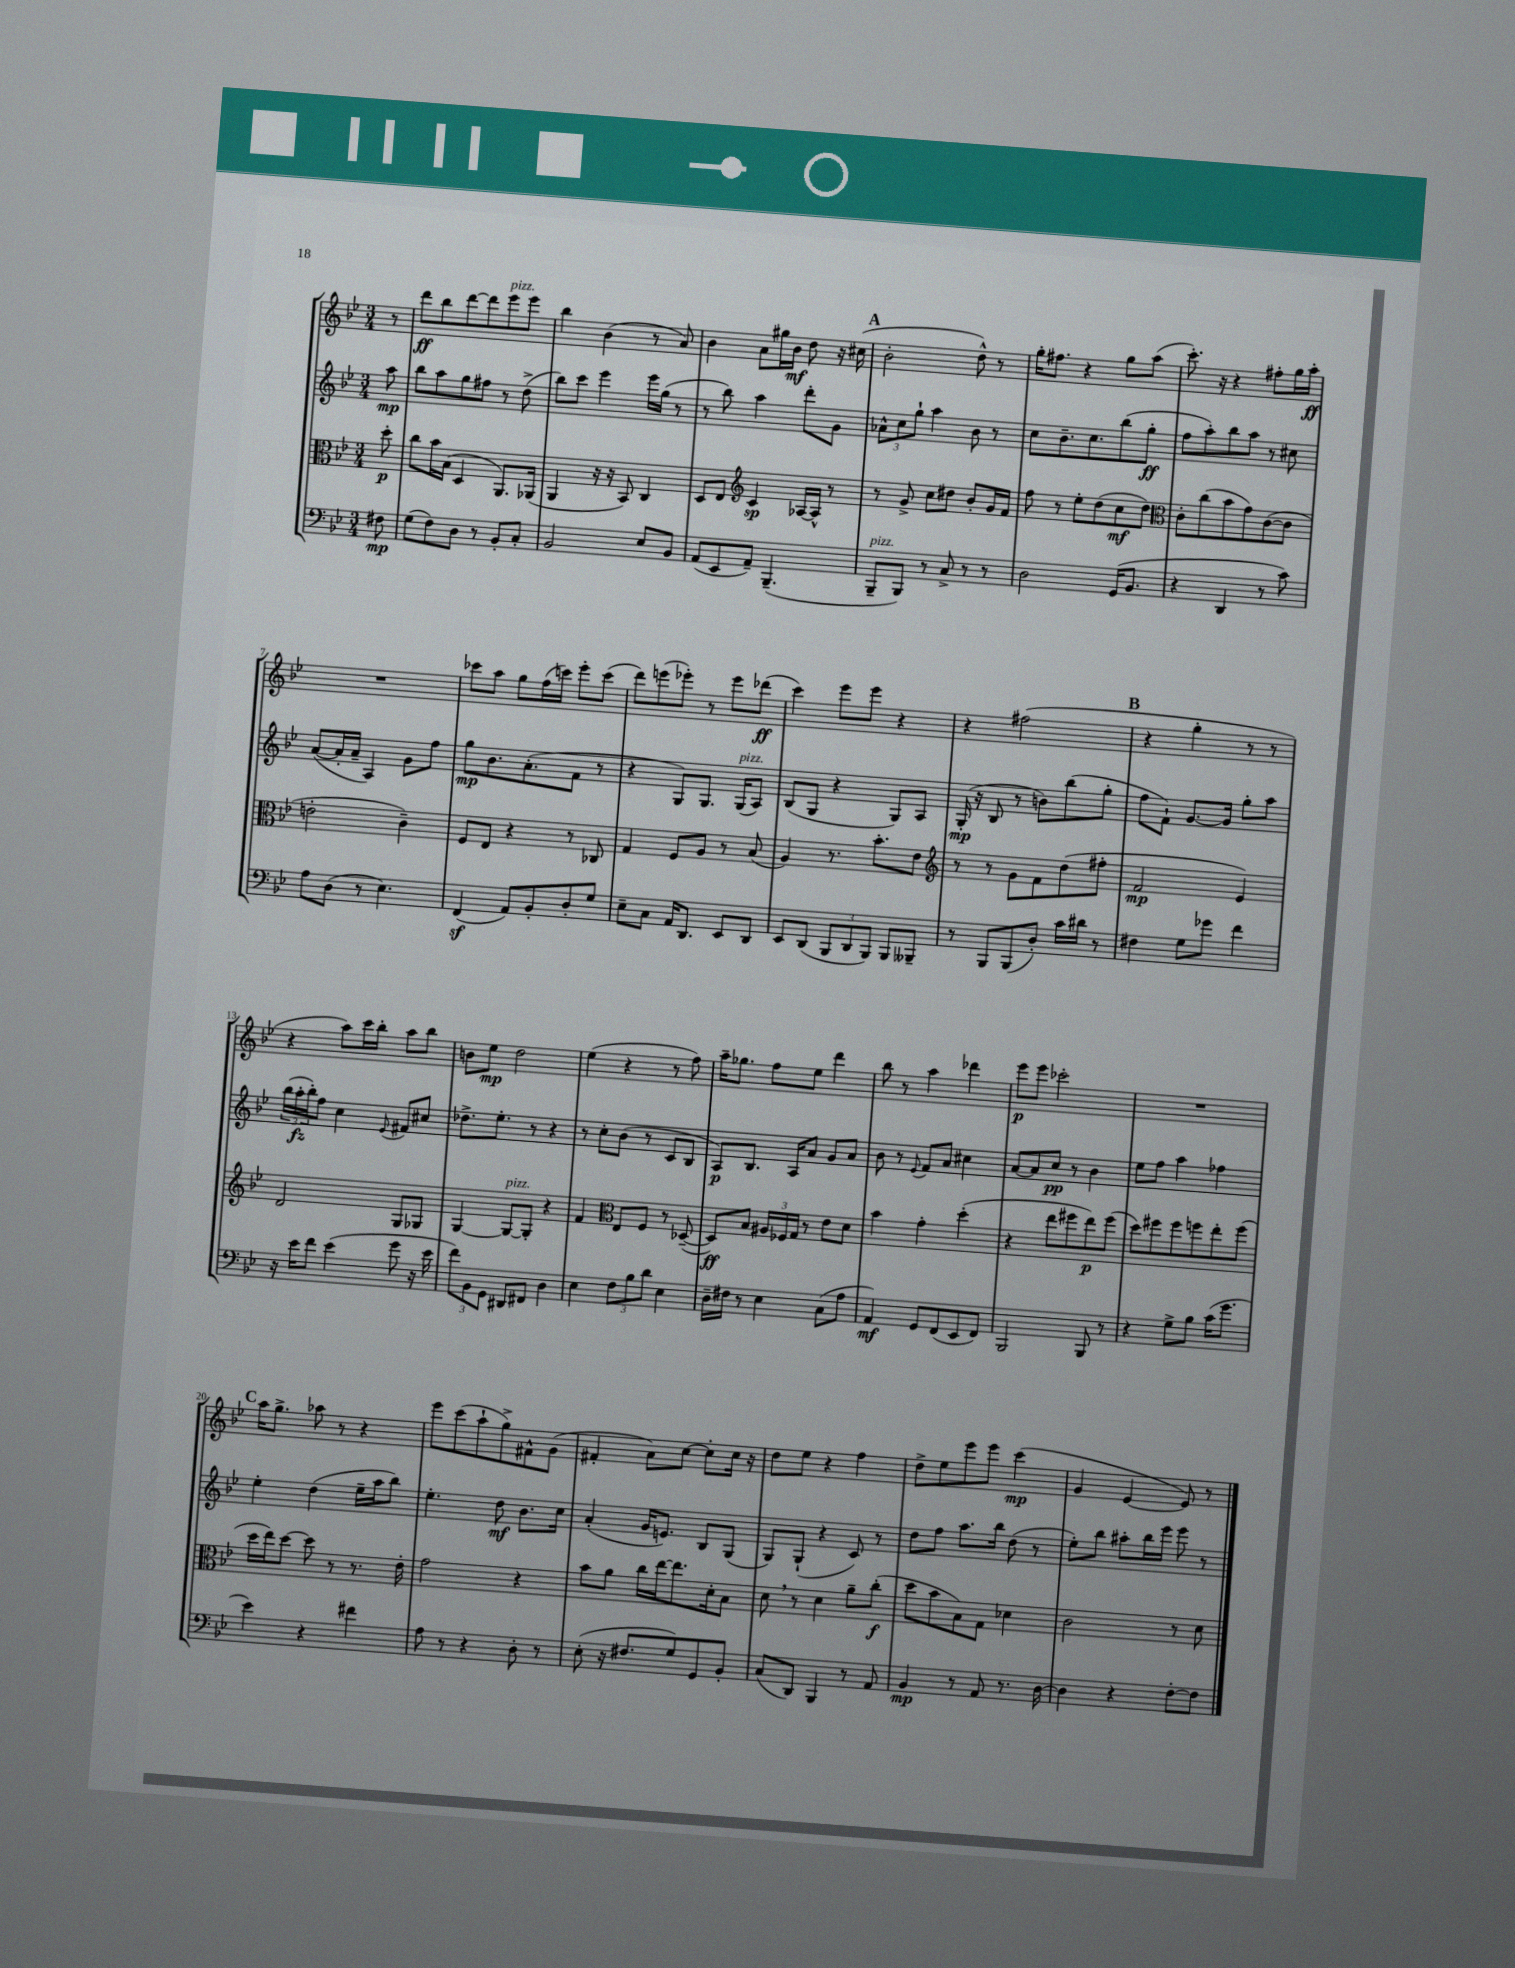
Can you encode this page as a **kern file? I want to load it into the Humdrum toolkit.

**kern	**dynam	**kern	**dynam	**kern	**dynam	**kern	**dynam
*part4	*part4	*part3	*part3	*part2	*part2	*part1	*part1
*staff4	*staff4	*staff3	*staff3	*staff2	*staff2	*staff1	*staff1
*clefF4	*	*clefC3	*	*clefG2	*	*clefG2	*
*k[b-e-]	*	*k[b-e-]	*	*k[b-e-]	*	*k[b-e-]	*
*M3/4	*	*M3/4	*	*M3/4	*	*M3/4	*
=	=	=	=	=	=	=	=
8F#X\	mp	8dd'\	p	8aa\	mp	8r	.
=1	=1	=1	=1	=1	=1	=1	=1
(8G\L	.	8cc\L	.	8bb-\L	.	8ddd\L	ff
8F\)	.	16b-\L	.	8aa\	.	8bb-\	.
.	.	(16B-\JJ	.	.	.	.	.
8D\J	.	4D/	.	8gg\	.	[8ddd\	.
8r	.	.	.	8ff#X\J	.	8ddd\]	.
!	!	!	!	!	!	!LO:TX:a:i:t=pizz.	!
8BB-'/L	.	8.AA/L)	.	8r	.	8eee-\	.
8C'/J	.	.	.	(8dd^\	.	8eee-\J	.
.	.	(16AA-X/Jk	.	.	.	.	.
=2	=2	=2	=2	=2	=2	=2	=2
2BB-/	.	4AA/	.	8bb-\L)	.	4bb-\	.
.	.	.	.	8ccc\J	.	.	.
.	.	16r	.	4eee-\	.	(4b-\	.
.	.	16r	.	.	.	.	.
.	.	8BB-/)	.	.	.	.	.
8E-/L	.	4C/	.	16eee-\LL	.	8r	.
.	.	.	.	(16gg\JJ	.	.	.
8BB-/J	.	.	.	8r	.	8a/)	.
=3	=3	=3	=3	=3	=3	=3	=3
(8AA/L	.	8D/L	.	8r	.	4b-\	.
8EE-/	.	8E-/J	.	8bb-\)	.	.	.
*	*	*clefG2	*	*	*	*	*
8AA~/J)	.	4c/	sp	4aa\	.	8a\L	.
(4.BBB-~/	.	.	.	.	.	16gg#X\L	.
.	.	.	.	.	.	16b-\JJ	mf
.	.	[16A-X/LL	.	8ddd'\L	.	8dd\	.
.	.	16A-^^/JJ]	.	.	.	.	.
.	.	8r	.	8g\J	.	16r	.
.	.	.	.	.	.	(16cc#X\	.
!!LO:REH:place=s1:t=A
=4	=4	=4	=4	=4	=4	=4	=4
!LO:TX:a:i:t=pizz.	!	!	!	!	!	!	!
8BBB-~/L	.	8r	.	12a-X^^\L	.	2b-'\	.
.	.	.	.	12cc\	.	.	.
8BBB-/J)	.	8g^/	.	.	.	.	.
.	.	.	.	12gg`\J	.	.	.
8r	.	8cc\L	.	4aa\	.	.	.
8C^/	.	8dd#X\J	.	.	.	.	.
8r	.	8b-'/L	.	8b-\	.	8dd^^\)	.
8r	.	16g/L	.	8r	.	8r	.
.	.	16f/JJ	.	.	.	.	.
=5	=5	=5	=5	=5	=5	=5	=5
2D\	.	8ff\	.	8cc\L	.	16gg'\KL	.
.	.	.	.	.	.	8.ff#X\J	.
.	.	8r	.	8.b-~\	.	.	.
.	.	8ee-'\L	.	.	.	4r	.
.	.	.	.	8.cc\	.	.	.
.	.	(8dd\	.	.	.	.	.
(16GG/KL	.	8cc\	mf	(8bb-\	.	8gg\L	.
8.BB-/J	.	.	.	.	.	.	.
.	.	8dd\J)	.	8gg'\J	ff	(8aa\J	.
=6	=6	=6	=6	=6	=6	=6	=6
*	*	*clefC3	*	*	*	*	*
4r	.	8c'\L	.	8ff\L	.	8.ccc'\)	.
.	.	(8cc\	.	8aa'\)	.	.	.
.	.	.	.	.	.	16r	.
4DD/	.	8b-\	.	8bb-\	.	4r	.
.	.	8g\)	.	8aa\J	.	.	.
8r	.	([8c\	.	8r	.	8ff#X'\L	.
8c\)	.	8c\J]	.	8cc#X\	.	16gg\L	.
.	.	.	.	.	.	16aa'\JJ	ff
!!LO:LB:g=z
=7	=7	=7	=7	=7	=7	=7	=7
8A\L	.	2en'\	.	([8a/L	.	2.r	.
(8D\J	.	.	.	16a'/L]	.	.	.
.	.	.	.	16a~/JJ	.	.	.
8r	.	.	.	4A/)	.	.	.
4.E-\)	.	.	.	.	.	.	.
.	.	4c~\)	.	8g\L	.	.	.
.	.	.	.	8ff\J	.	.	.
=8	=8	=8	=8	=8	=8	=8	=8
(4FFz/	.	8F/L	.	8gg\L	mp	8ccc-X\L	.
.	.	8E-/J	.	8.b-\	.	8aa\J	.
8AA/L)	.	4r	.	.	.	8gg\L	.
.	.	.	.	(8.a'\	.	.	.
8BB-'/	.	.	.	.	.	(16ff\L	.
.	.	.	.	.	.	16cccn\JJ)	.
8D'/	.	8r	.	8f\J	.	8eee-'\L	.
8G/J	.	8C-X/	.	8r	.	(8ccc\J	.
=9	=9	=9	=9	=9	=9	=9	=9
8E-~\L	.	4G/	.	4r	.	8ddd\L)	.
8C\J	.	.	.	.	.	(8eeen\	.
16AA/KL	.	8F/L	.	8G/L)	.	8eee-X'\J)	.
8.DD/J	.	.	.	.	.	.	.
.	.	8A/J	.	8.G/J	.	8r	.
8EE-/L	.	8r	.	.	.	8eee-\L	.
!	!	!	!	!LO:TX:a:i:t=pizz.	!	!	!
.	.	.	.	(16G/KL	.	.	.
8DD/J	.	(8B-/	.	8A/J)	.	(8ddd-X\J	ff
=10	=10	=10	=10	=10	=10	=10	=10
8EE-/L	.	4A/)	.	(8B-/L	.	4ccc\)	.
(8DD/J	.	.	.	8G/J	.	.	.
12BBB-/L	.	8.r	.	4r	.	8eee-\L	.
12DD/	.	.	.	.	.	.	.
.	.	.	.	.	.	8eee-\J	.
12BBB-/J)	.	.	.	.	.	.	.
.	.	8.b-'\L	.	.	.	.	.
8BBB-/L	.	.	.	8G/L)	.	4r	.
8BBB--X~/J	.	8e-\J	.	8A/J	.	.	.
=11	=11	=11	=11	=11	=11	=11	=11
*	*	*clefG2	*	*	*	*	*
8r	.	8r	.	(16G'/	mp	4r	.
.	.	.	.	16r	.	.	.
8BBB-/L	.	8r	.	8B-/	.	.	.
(8BBB-/	.	8g\L	.	8r	.	(2ff#X\	.
8D'/J)	.	8f\	.	8bn\L)	.	.	.
16c\LL	.	(8dd\	.	(8bb-\	.	.	.
16d#X\JJ	.	.	.	.	.	.	.
8r	.	8ff#X'\J	.	8gg'\J	.	.	.
!!LO:REH:place=s1:t=B
=12	=12	=12	=12	=12	=12	=12	=12
4F#X\	.	2f/	mp	8ff\L	.	4r	.
.	.	.	.	8f`\J)	.	.	.
8G\L	.	.	.	[8.g/L	.	4gg'\	.
8g-X\J	.	.	.	.	.	.	.
.	.	.	.	16g/Jk]	.	.	.
4f\	.	4e-/)	.	8gg'\L	.	8r	.
.	.	.	.	8aa\J	.	8r	.
!!LO:LB:g=z
=13	=13	=13	=13	=13	=13	=13	=13
16r	.	2d/	.	(24bb-\LL	.	4r	.
.	.	.	.	24aa'\	fz	.	.
16e-\KL	.	.	.	.	.	.	.
.	.	.	.	24bb-'\J)	.	.	.
8f\J	.	.	.	8ff\J	.	.	.
(4e-\	.	.	.	4cc\	.	8aa\L)	.
.	.	.	.	.	.	16ccc\L	.
.	.	.	.	.	.	16bb-'\JJ	.
.	.	.	.	8qqe-/	.	.	.
8g\	.	8G/L	.	8f#X/L	.	8aa\L	.
16r	.	8G-X/J	.	8cc#X/J	.	8bb-\J	.
16e-\	.	.	.	.	.	.	.
=14	=14	=14	=14	=14	=14	=14	=14
12f\L)	.	[4G/	.	8.dd-X^\L	.	8bn\L	.
12BB-\	.	.	.	.	.	.	.
.	.	.	.	.	.	8ee-\J	mp
12GG\J	.	.	.	.	.	.	.
.	.	.	.	8.ee-'\J	.	.	.
!	!	!LO:TX:a:i:t=pizz.	!	!	!	!	!
8DD#X/L	.	8G/L_	.	.	.	2dd\	.
8FF#X/J	.	8G'/J]	.	8r	.	.	.
4D\	.	4r	.	4r	.	.	.
=15	=15	=15	=15	=15	=15	=15	=15
4E-\	.	4f/	.	8r	.	(4ee-\	.
.	.	.	.	8cc'\L	.	.	.
*	*	*clefC3	*	*	*	*	*
12F\L	.	8E-/L	.	(8b-\J	.	4r	.
12B-\	.	.	.	.	.	.	.
.	.	8F/J	.	8r	.	.	.
12d\J	.	.	.	.	.	.	.
4E-\	.	8r	.	8c/L	.	8r	.
.	.	([8D-X~/	.	8B-/J	.	8ff\)	.
=16	=16	=16	=16	=16	=16	=16	=16
16D~\LL	.	8D-/L])	ff	8A/L)	p	16aa~\KL	.
16F#X\JJ	.	.	.	.	.	8.gg-X\J	.
8r	.	8B-/J	.	8.B-/J	.	.	.
4E-\	.	24A#X/LL	.	.	.	8ff\L	.
.	.	24F-X/	.	.	.	.	.
.	.	.	.	16A/KL	.	.	.
.	.	24G/JJ	.	.	.	.	.
.	.	8r	.	8a/J	.	8ee-\J	.
(8C\L	.	8e-\L	.	8g/L	.	4ddd\	.
8A\J	.	8d\J	.	8a/J	.	.	.
=17	=17	=17	=17	=17	=17	=17	=17
4AA/)	mf	4b-\	.	8b-\	.	8bb-\	.
.	.	.	.	8r	.	8r	.
.	.	.	.	8qqe-/	.	.	.
8GG/L	.	4g'\	.	8f/L	.	4aa\	.
(8FF/	.	.	.	8a/J	.	.	.
8EE-/	.	(4dd'\	.	4cc#X\	.	4ddd-X\	.
8FF/J)	.	.	.	.	.	.	.
=18	=18	=18	=18	=18	=18	=18	=18
2BBB-/	.	4r	.	[8a/L	.	8eee-\L	p
.	.	.	.	8a/]	.	8eee-\J	.
.	.	8ee-\L	.	8cc/J	pp	2ccc-X'\	.
.	.	8ff#X\	.	8r	.	.	.
8BBB-/	.	8ee-\)	p	4b-\	.	.	.
8r	.	(8ff#\J	.	.	.	.	.
=19	=19	=19	=19	=19	=19	=19	=19
4r	.	8dd\L)	.	8ee-\L	.	2.r	.
.	.	8ff#X\	.	8ff\J	.	.	.
8G^\L	.	8ff#\	.	4aa\	.	.	.
8B-\J	.	8ffn\	.	.	.	.	.
(16c\KL	.	8ee-'\	.	4ff-X\	.	.	.
8.g\J	.	.	.	.	.	.	.
.	.	(8ff\J	.	.	.	.	.
!!LO:LB:g=z
!!LO:REH:place=s1:t=C
=20	=20	=20	=20	=20	=20	=20	=20
4e-\)	.	16dd\LL	.	4ee-'\	.	16aa\KL	.
.	.	16ee-\J)	.	.	.	8.gg^\J	.
.	.	[8dd\J	.	.	.	.	.
4r	.	8dd\]	.	(4dd\	.	8aa-X\	.
.	.	8r	.	.	.	8r	.
4f#X\	.	8.r	.	16ee-~\LL	.	4r	.
.	.	.	.	16aa\J	.	.	.
.	.	.	.	8bb-\J)	.	.	.
.	.	16e-'\	.	.	.	.	.
=21	=21	=21	=21	=21	=21	=21	=21
8A\	.	2g\	.	4.ee-'\	.	8eee-\L	.
8r	.	.	.	.	.	(8ccc\	.
4r	.	.	.	.	.	8aa`\	.
.	.	.	.	8dd\	mf	8gg^\)	.
8D'\	.	4r	.	8.b-\L	.	8f#X^^\	.
8r	.	.	.	.	.	(8g\J	.
.	.	.	.	16cc\Jk	.	.	.
=22	=22	=22	=22	=22	=22	=22	=22
(8E-'\	.	8b-\L	.	(4a'/	.	4f#X'/	.
16r	.	8a\J	.	.	.	.	.
8.F#X/L	.	.	.	.	.	.	.
.	.	16cc\LL	.	16g/KL	.	8a\L)	.
.	.	[16ee-\J	.	8.en/J)	.	.	.
8G/)	.	8.ee-\]	.	.	.	[8cc\J	.
8GG/	.	.	.	8B-/L	.	8cc'\L]	.
.	.	16d'\k	.	.	.	.	.
8BB-'/J	.	8B-\J	.	(8G/J	.	16cc\Jk	.
.	.	.	.	.	.	16r	.
=23	=23	=23	=23	=23	=23	=23	=23
(8C/L	.	8d,\	.	8G/L)	.	8dd\L	.
8DD/J)	.	8r	.	(8G`/J	.	8ee-\J	.
4BBB-/	.	4d\	.	4r	.	4r	.
8r	.	8a~\L	.	8c/)	.	4ff\	.
8AA/	.	(8cc'\J	f	8r	.	.	.
=24	=24	=24	=24	=24	=24	=24	=24
4BB-/	mp	8dd\L	.	8dd\L	.	8dd^\L	.
.	.	8b-\	.	8ff\J	.	8ee-\	.
8r	.	8B-\)	.	8.aa\L	.	8eee-\	.
8AA/	.	8G\J	.	.	.	8eee-\J	.
.	.	.	.	16bb-\Jk	.	.	.
8.r	.	4d-X\	.	(8dd\	.	(4ccc\	mp
.	.	.	.	8r	.	.	.
[16D\	.	.	.	.	.	.	.
=25	=25	=25	=25	=25	=25	=25	=25
4D\]	.	2c\	.	8ee-'\L)	.	4g/	.
.	.	.	.	8bb-\J	.	.	.
4r	.	.	.	8aa#X'\L	.	[4e-/	.
.	.	.	.	16bb-\L	.	.	.
.	.	.	.	16eee-\JJ	.	.	.
[8F'\L	.	8r	.	8eee-\	.	8e-/])	.
8F\J]	.	8d\	.	8r	.	8r	.
==	==	==	==	==	==	==	==
*-	*-	*-	*-	*-	*-	*-	*-
